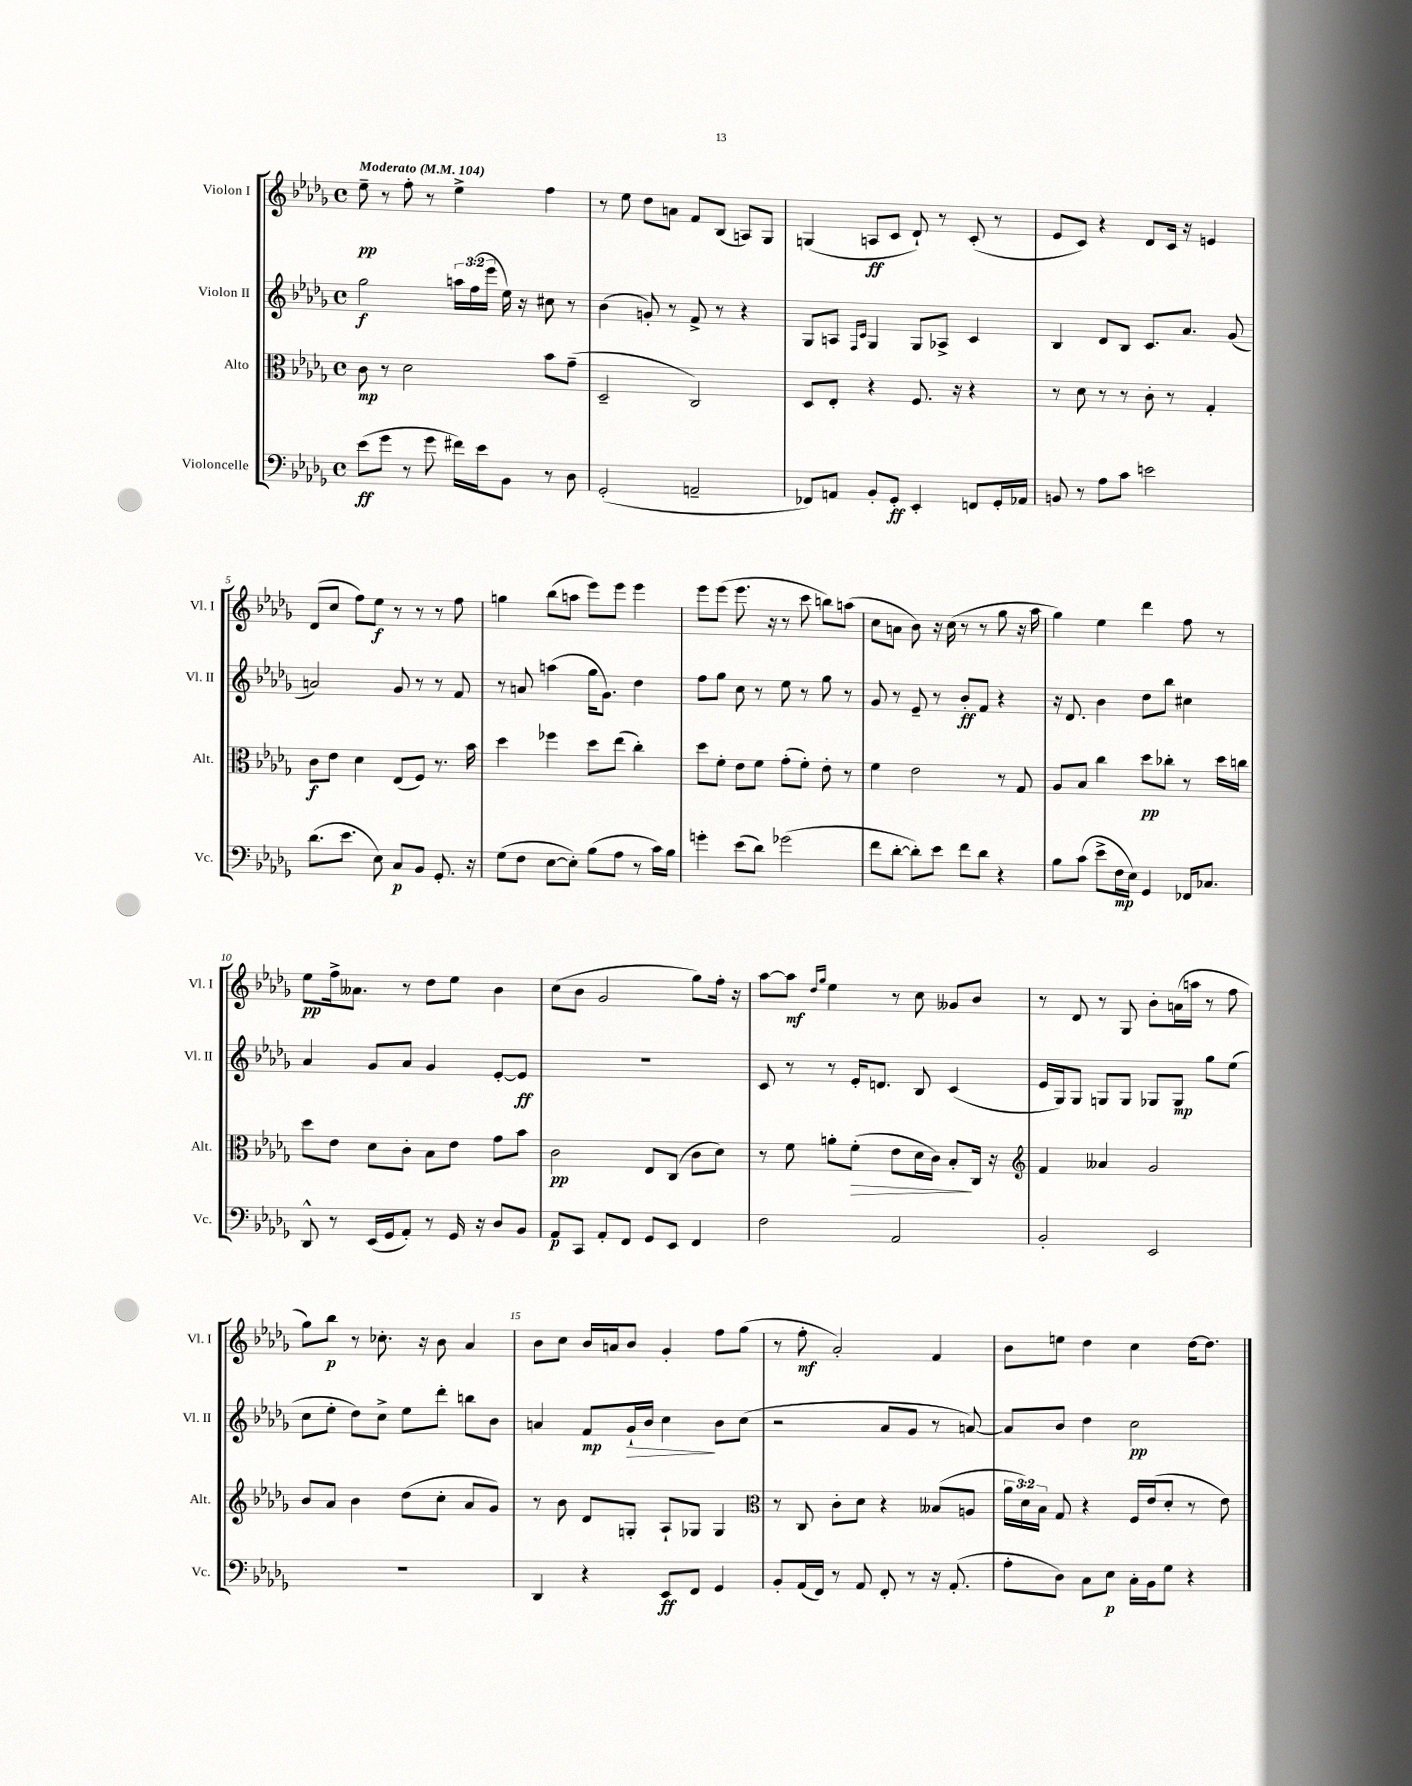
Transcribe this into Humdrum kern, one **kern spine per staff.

**kern	**dynam	**kern	**dynam	**kern	**dynam	**kern	**dynam
*part4	*part4	*part3	*part3	*part2	*part2	*part1	*part1
*staff4	*staff4	*staff3	*staff3	*staff2	*staff2	*staff1	*staff1
*I"Violoncelle	*	*I"Alto	*	*I"Violon II	*	*I"Violon I	*
*I'Vc.	*	*I'Alt.	*	*I'Vl. II	*	*I'Vl. I	*
*clefF4	*	*clefC3	*	*clefG2	*	*clefG2	*
*k[b-e-a-d-g-]	*	*k[b-e-a-d-g-]	*	*k[b-e-a-d-g-]	*	*k[b-e-a-d-g-]	*
*M4/4	*	*M4/4	*	*M4/4	*	*M4/4	*
*met(c)	*	*met(c)	*	*met(c)	*	*met(c)	*
*MM104	*	*MM104	*	*MM104	*	*MM104	*
=1	=1	=1	=1	=1	=1	=1	=1
!	!	!	!	!	!	!LO:TX:a:B:t=Moderato	!
(8e-\L	ff	8c\	mp	2gg-\	f	8ee-~\	pp
8g-\J	.	8r	.	.	.	8r	.
8r	.	2d-\	.	.	.	8ff'\	.
8g-\	.	.	.	.	.	8r	.
16f#X\LL)	.	.	.	24aan\LL	.	4ee-^\	.
.	.	.	.	(24ff\	.	.	.
16e-\J	.	.	.	.	.	.	.
.	.	.	.	24eee-\JJ	.	.	.
8BB-\J	.	.	.	16ee-\)	.	.	.
.	.	.	.	16r	.	.	.
8r	.	8b-\L	.	8cc#X\	.	4ff\	.
8D-\	.	(8g-~\J	.	8r	.	.	.
=2	=2	=2	=2	=2	=2	=2	=2
(2GG-'/	.	2D-~/	.	(4b-\	.	8r	.
.	.	.	.	.	.	8ee-\	.
.	.	.	.	8gn'/)	.	8dd-\L	.
.	.	.	.	8r	.	8an\J	.
2AAn~/	.	2C/)	.	8f^/	.	8f/L	.
.	.	.	.	8r	.	(8B-/J	.
.	.	.	.	4r	.	8An/L)	.
.	.	.	.	.	.	8G-/J	.
=3	=3	=3	=3	=3	=3	=3	=3
8FF-X/L)	.	8D-/L	.	8G-/L	.	(4Gn/	.
8AAn/J	.	8E-'/J	.	8An/J	.	.	.
.	.	.	.	16qqF/LL	.	.	.
.	.	.	.	16qqc/JJ	.	.	.
8BB-'/L	.	4r	.	4G-/	.	8An/L	ff
8GG-'/J	ff	.	.	.	.	8c/J	.
4EE-'/	.	8.F/	.	8G-/L	.	8d-`/)	.
.	.	.	.	8A-X^/J	.	8r	.
.	.	16r	.	.	.	.	.
8FFn/L	.	4r	.	4c/	.	(8c'/	.
16GG-'/L	.	.	.	.	.	8r	.
16AA-X/JJ	.	.	.	.	.	.	.
=4	=4	=4	=4	=4	=4	=4	=4
8BBn/	.	8r	.	4B-/	.	8e-/L	.
8r	.	8d-\	.	.	.	8c/J)	.
8A-\L	.	8r	.	8d-/L	.	4r	.
8c\J	.	8r	.	8B-/J	.	.	.
2en\	.	8c'\	.	8.c/L	.	8d-/L	.
.	.	8r	.	.	.	16c/Jk	.
.	.	.	.	8.a-/J	.	16r	.
.	.	4G-'/	.	.	.	4en/	.
.	.	.	.	(8g-/	.	.	.
!!LO:LB:g=z
=5	=5	=5	=5	=5	=5	=5	=5
(8.d-\L	.	8c\L	f	2an/)	.	(8d-/L	.
.	.	8e-\J	.	.	.	8cc/J	.
8.e-\J	.	.	.	.	.	.	.
.	.	4d-\	.	.	.	8ff\L)	.
8E-\)	.	.	.	.	.	8ee-\J	f
8C/L	p	(8E-/L	.	8g-/	.	8r	.
8BB-/J	.	8F/J)	.	8r	.	8r	.
8.GG-'/	.	8.r	.	8r	.	8r	.
.	.	.	.	8f/	.	8ff\	.
16r	.	16b-\	.	.	.	.	.
=6	=6	=6	=6	=6	=6	=6	=6
(8G-\L	.	4dd-\	.	8r	.	4ggn\	.
8F\J	.	.	.	8an/	.	.	.
[8E-\L	.	4ff-X\	.	(4aan\	.	(8bb-\L	.
8E-'\J])	.	.	.	.	.	8aan\J	.
(8B-\L	.	8dd-\L	.	16gg-\KL	.	8eee-\L)	.
.	.	.	.	8.g-\J)	.	.	.
8A-\J	.	(8ee-\J	.	.	.	8eee-\J	.
8r	.	4cc'\)	.	4dd-\	.	4eee-\	.
16c\LL)	.	.	.	.	.	.	.
16B-\JJ	.	.	.	.	.	.	.
=7	=7	=7	=7	=7	=7	=7	=7
4gn'\	.	8dd-\L	.	8ff\L	.	8eee-\L	.
.	.	8f'\J	.	8gg-\J	.	(8eee-\J	.
(8e-\L	.	8e-\L	.	8cc\	.	8.eee-\	.
8d-\J)	.	8f\J	.	8r	.	.	.
.	.	.	.	.	.	16r	.
(2g-X\	.	(8g-'\L	.	8ee-\	.	8r	.
.	.	8f'\J)	.	8r	.	8ccc\	.
.	.	8e-'\	.	8gg-\	.	8bbn\L)	.
.	.	8r	.	8r	.	(8aan\J	.
=8	=8	=8	=8	=8	=8	=8	=8
8f\L	.	4f\	.	8g-/	.	8cc\L	.
[8d-'\J	.	.	.	8r	.	8an\J	.
8d-'\L])	.	2e-\	.	8e-~/	.	8b-\)	.
8e-\J	.	.	.	8r	.	16r	.
.	.	.	.	.	.	(16cc\	.
8f\L	.	.	.	8b-'/L	ff	8r	.
8d-\J	.	.	.	8f/J	.	8r	.
4r	.	8r	.	4r	.	8gg-\	.
.	.	8G-/	.	.	.	16r	.
.	.	.	.	.	.	16aa-\	.
=9	=9	=9	=9	=9	=9	=9	=9
8B-\L	.	8A-/L	.	16r	.	4gg-\)	.
.	.	.	.	8.d-/	.	.	.
(8c\J	.	8B-/J	.	.	.	.	.
8e-^\L	.	4cc\	.	4b-\	.	4ee-\	.
16F\L	mp	.	.	.	.	.	.
16E-\JJ)	.	.	.	.	.	.	.
4GG-/	.	8dd-\L	pp	8dd-\L	.	4ddd-\	.
.	.	8cc-X'\J	.	8bb-\J	.	.	.
16FF-X/KL	.	8r	.	4cc#X\	.	8ff\	.
8.C-X/J	.	.	.	.	.	.	.
.	.	16dd-\LL	.	.	.	8r	.
.	.	16ccn\JJ	.	.	.	.	.
!!LO:LB:g=z
=10	=10	=10	=10	=10	=10	=10	=10
8DD-^^/	.	8dd-\L	.	4a-/	.	8ee-\L	pp
8r	.	8e-\J	.	.	.	16ff^\k	.
.	.	.	.	.	.	8.a--X\J	.
(16EE-/LL	.	8d-\L	.	8g-/L	.	.	.
16GG-/J	.	.	.	.	.	.	.
8AA-'/J)	.	8c'\J	.	8a-/J	.	8r	.
8r	.	8B-\L	.	4g-/	.	8dd-\L	.
16GG-/	.	8e-\J	.	.	.	8ee-\J	.
16r	.	.	.	.	.	.	.
8D-/L	.	8g-\L	.	[8e-'/L	.	4b-\	.
8BB-/J	.	8b-\J	.	8e-/J]	ff	.	.
=11	=11	=11	=11	=11	=11	=11	=11
8AA-/L	p	2c\	pp	1r	.	(8cc\L	.
8CC/J	.	.	.	.	.	8b-\J	.
8AA-'/L	.	.	.	.	.	2g-/	.
8FF/J	.	.	.	.	.	.	.
8GG-/L	.	8E-/L	.	.	.	.	.
8EE-/J	.	(8C/J	.	.	.	.	.
4FF/	.	8c\L	.	.	.	8gg-\L)	.
.	.	8d-\J)	.	.	.	16ff'\Jk	.
.	.	.	.	.	.	16r	.
=12	=12	=12	=12	=12	=12	=12	=12
2F\	.	8r	.	8c/	.	[8aa-\L	.
.	.	8f\	.	8r	.	8aa-\J]	mf
.	.	.	.	.	.	16qqdd-/LL	.
.	.	.	.	.	.	16qqgg-/JJ	.
.	.	8an'\L	.	8r	.	4ee-\	.
!	!	!	!LO:HP:b	!	!	!	!
.	.	(8f'\J	>	16e-'/KL	.	.	.
.	.	.	.	8.dn/J	.	.	.
2AA-/	.	8e-\L	.	.	.	8r	.
.	.	16d-\L	.	8B-/	.	8cc\	.
.	.	16c\JJ)	.	.	.	.	.
.	.	8B-'/L	.	(4c/	.	8g--X/L	.
.	.	16C/Jk	]	.	.	8b-/J	.
.	.	16r	.	.	.	.	.
=13	=13	=13	=13	=13	=13	=13	=13
*	*	*clefG2	*	*	*	*	*
2BB-'/	.	4f/	.	16e-/LL	.	8r	.
.	.	.	.	16G-/J)	.	.	.
.	.	.	.	8G-/J	.	8d-/	.
.	.	4a--X/	.	8Gn/L	.	8r	.
.	.	.	.	8G/J	.	8G-/	.
2EE-/	.	2g-/	.	8G-X/L	.	8b-'\L	.
.	.	.	.	8G-/J	mp	(16an\L	.
.	.	.	.	.	.	16aan\JJ	.
.	.	.	.	8gg-\L	.	8r	.
.	.	.	.	(8ee-\J	.	8ff\	.
!!LO:LB:g=z
=14	=14	=14	=14	=14	=14	=14	=14
1r	.	8b-/L	.	8cc\L	.	8gg-\L)	.
.	.	8a-/J	.	8ee-'\J	.	8bb-\J	p
.	.	4b-\	.	8dd-\L)	.	8r	.
.	.	.	.	8cc^\J	.	8.cc-X'\	.
.	.	(8dd-\L	.	8ee-\L	.	.	.
.	.	.	.	.	.	16r	.
.	.	8cc'\J	.	8ddd-'\J	.	8b-\	.
.	.	8a-/L	.	8bbn\L	.	4a-/	.
.	.	8g-/J)	.	8b-\J	.	.	.
=15	=15	=15	=15	=15	=15	=15	=15
4DD-/	.	8r	.	4an/	.	8b-\L	.
.	.	8b-\	.	.	.	8cc\J	.
4r	.	8d-/L	.	8f/L	mp	16b-/LL	.
.	.	.	.	.	.	16an/J	.
!	!	!	!	!	!LO:HP:b	!	!
.	.	8Gn'/J	.	16g-`/L	>	8b-/J	.
.	.	.	.	16b-/JJ	.	.	.
8EE-/L	ff	8A-`/L	.	4cc\	.	4g-'/	.
8FF/J	.	8G-X/J	.	.	.	.	.
4GG-/	.	4G-/	.	8b-\L	]	8ff\L	.
.	.	.	.	(8cc\J	.	(8gg-\J	.
=16	=16	=16	=16	=16	=16	=16	=16
*	*	*clefC3	*	*	*	*	*
8BB-'/L	.	8r	.	2r	.	8r	.
(16AA-/L	.	8C/	.	.	.	8ff'\	mf
16FF/JJ)	.	.	.	.	.	.	.
8r	.	8c'\L	.	.	.	2a-'/)	.
8AA-/	.	8d-\J	.	.	.	.	.
8FF'/	.	4r	.	8a-/L	.	.	.
8r	.	.	.	8g-/J	.	.	.
16r	.	(8B--X/L	.	8r	.	4f/	.
(8.AA-'/	.	.	.	.	.	.	.
.	.	8An/J	.	[8an/)	.	.	.
=17	=17	=17	=17	=17	=17	=17	=17
8A-'\L	.	24a-\LL	.	8a/L]	.	8b-\L	.
.	.	24d-\)	.	.	.	.	.
.	.	24B-\JJ	.	.	.	.	.
8D-\J)	.	8G-/	.	8b-/J	.	8een\J	.
8C\L	.	4r	.	4dd-\	.	4dd-\	.
8E-\J	p	.	.	.	.	.	.
16C'\LL	.	16F/LL	.	2cc\	pp	4cc\	.
16BB-\J	.	(16e-/J	.	.	.	.	.
8G-\J	.	8d-'/J	.	.	.	.	.
4r	.	8r	.	.	.	[16dd-\KL	.
.	.	.	.	.	.	8.dd-\J]	.
.	.	8e-\)	.	.	.	.	.
==	==	==	==	==	==	==	==
*-	*-	*-	*-	*-	*-	*-	*-
